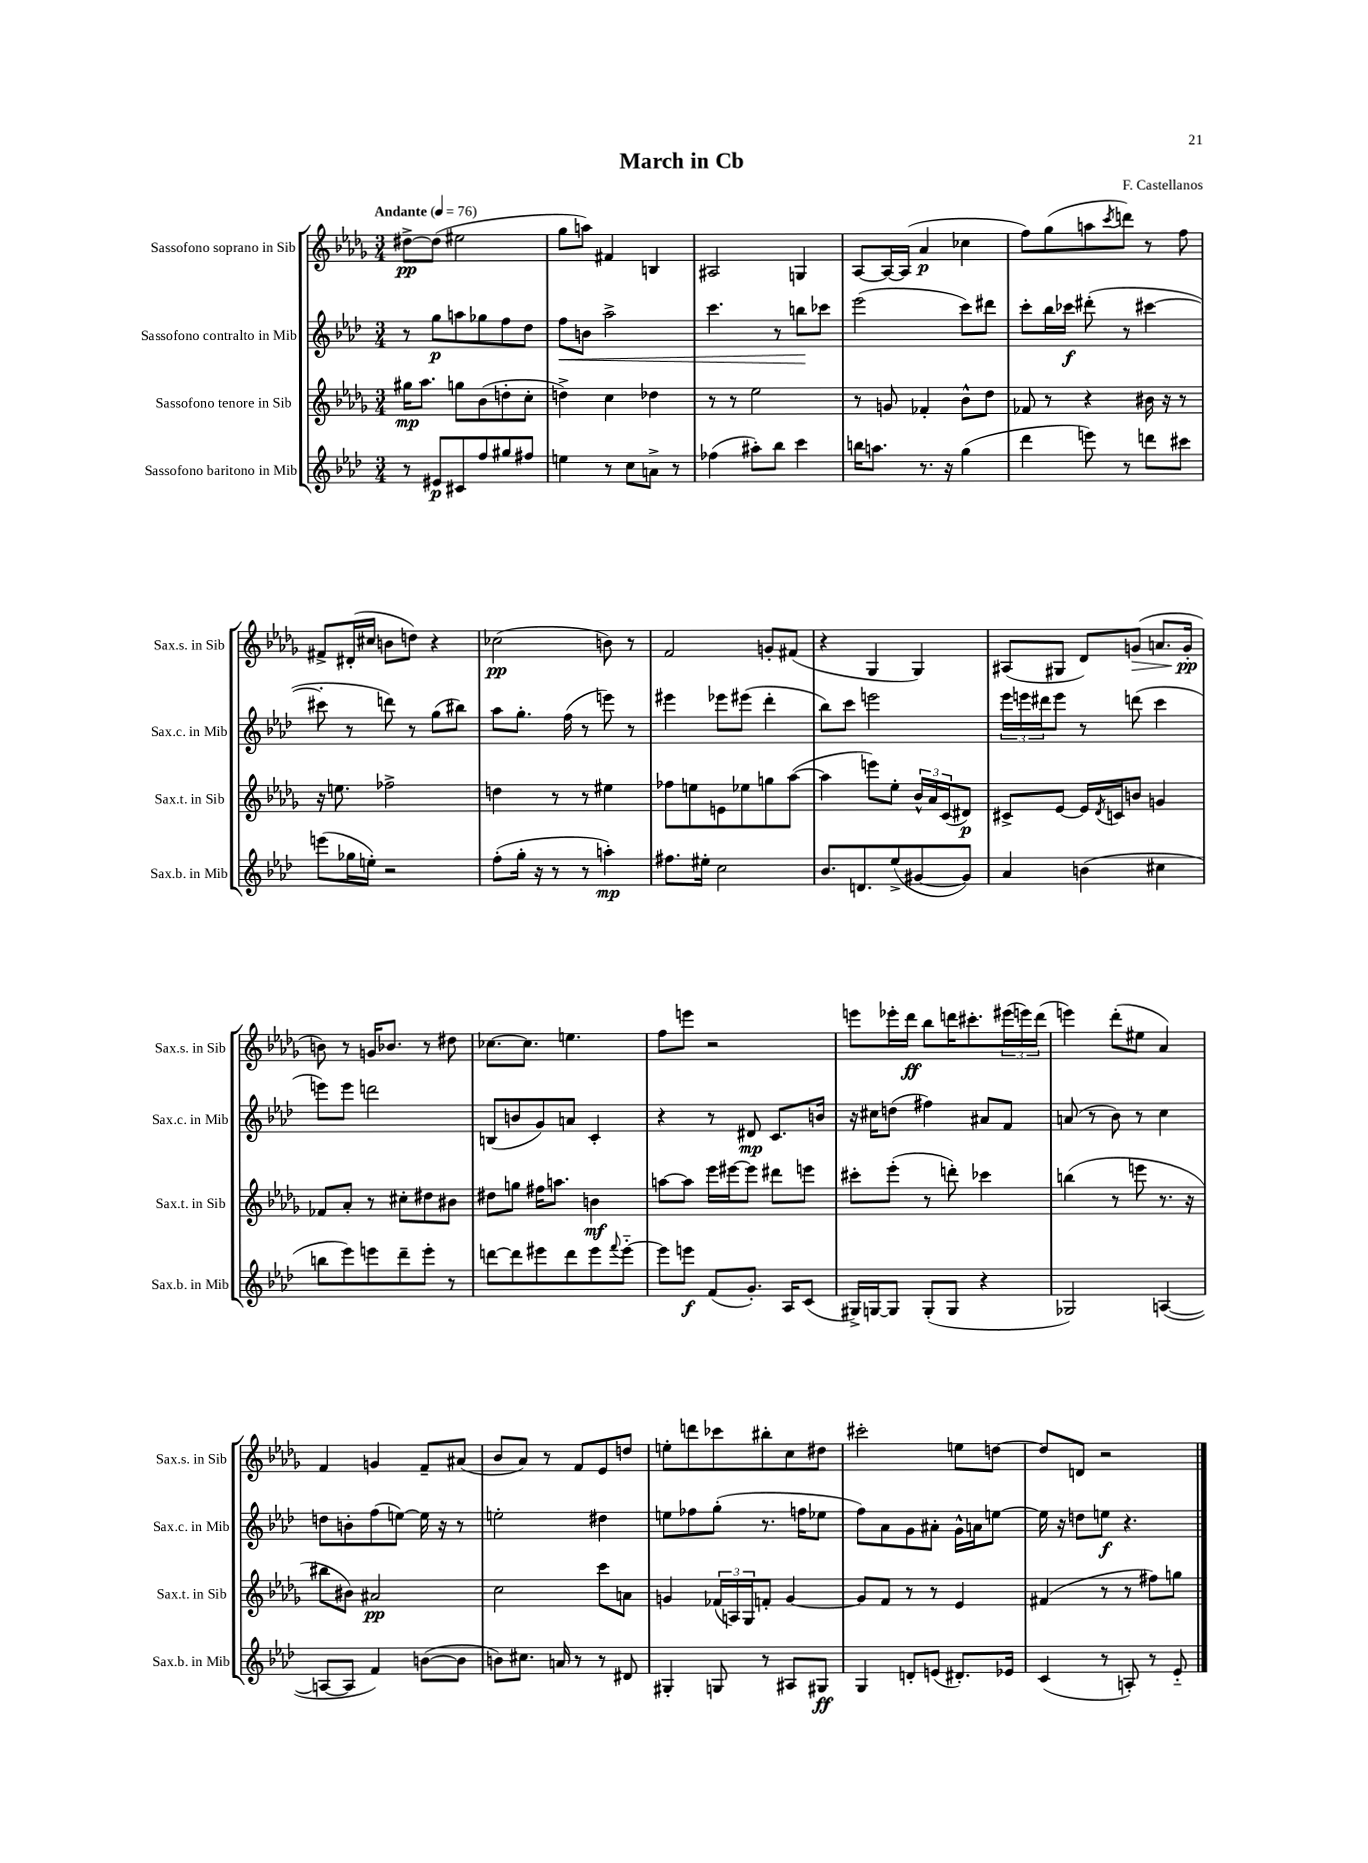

**kern	**dynam	**kern	**dynam	**kern	**dynam	**kern	**dynam
*part4	*part4	*part3	*part3	*part2	*part2	*part1	*part1
*staff4	*staff4	*staff3	*staff3	*staff2	*staff2	*staff1	*staff1
*I"Sassofono baritono in Mib	*	*I"Sassofono tenore in Sib	*	*I"Sassofono contralto in Mib	*	*I"Sassofono soprano in Sib	*
*I'Sax.b. in Mib	*	*I'Sax.t. in Sib	*	*I'Sax.c. in Mib	*	*I'Sax.s. in Sib	*
*clefG2	*	*clefG2	*	*clefG2	*	*clefG2	*
*k[b-e-a-d-]	*	*k[b-e-a-d-g-]	*	*k[b-e-a-d-]	*	*k[b-e-a-d-g-]	*
*M3/4	*	*M3/4	*	*M3/4	*	*M3/4	*
*MM76	*	*MM76	*	*MM76	*	*MM76	*
=1	=1	=1	=1	=1	=1	=1	=1
!	!	!	!	!	!	!LO:TX:a:B:t=Andante	!
8r	.	16gg#X\KL	mp	8r	.	[8dd#X^\L	pp
.	.	8.aa-\J	.	.	.	.	.
8e#X/L	p	.	.	8gg\L	p	(8dd#\J]	.
8c#X/	.	8ggn\L	.	8aan\	.	2ee#X\	.
8ff/	.	(8b-\	.	8gg-X\	.	.	.
8gg#X/	.	8ddn'\	.	8ff\	.	.	.
8ff#X/J	.	8cc'\J	.	8dd-\J	.	.	.
=2	=2	=2	=2	=2	=2	=2	=2
!	!	!	!	!	!LO:HP:b	!	!
4een\	.	4ddn^\)	.	8ff\L	<	8gg-\L	.
.	.	.	.	8bn\J	.	8aan\J)	.
8r	.	4cc\	.	2aa-^\	.	4f#X/	.
8cc\L	.	.	.	.	.	.	.
8an^\J	.	4dd-X\	.	.	.	4Bn/	.
8r	.	.	.	.	.	.	.
=3	=3	=3	=3	=3	=3	=3	=3
(4ff-X\	.	8r	.	4.ccc\	.	2A#X/	.
.	.	8r	.	.	.	.	.
8aa#X'\L)	.	2ee-\	.	.	.	.	.
8bb-\J	.	.	.	8r	.	.	.
4ccc\	.	.	.	8bbn\L	.	4Gn/	.
.	.	.	.	8ccc-X\J	[	.	.
=4	=4	=4	=4	=4	=4	=4	=4
16bbn\KL	.	8r	.	(2eee-\	.	[8A-/L	.
8.aan\J	.	.	.	.	.	.	.
.	.	8gn/	.	.	.	16A-/L_	.
.	.	.	.	.	.	(16A-/JJ]	.
8.r	.	4f-X'/	.	.	.	4a-/	p
16r	.	.	.	.	.	.	.
(4gg\	.	8b-^^\L	.	8ccc\L)	.	4cc-X\	.
.	.	8dd-\J	.	8ddd#X\J	.	.	.
=5	=5	=5	=5	=5	=5	=5	=5
4ddd-\	.	8f-X/	.	8ccc'\L	.	8ff\L)	.
.	.	8r	.	16bb-\L	.	(8gg-\	.
.	.	.	.	16ccc-X\JJ	f	.	.
8eeen\)	.	4r	.	(8ddd#X'\	.	8aan\	.
.	.	.	.	.	.	8qccc/	.
8r	.	.	.	8r	.	8dddn\J)	.
8dddn\L	.	16b#X\	.	[4ccc#X\	.	8r	.
.	.	16r	.	.	.	.	.
8ccc#X\J	.	8r	.	.	.	8ff\	.
!!LO:LB:g=z
=6	=6	=6	=6	=6	=6	=6	=6
(8eeen\L	.	16r	.	8ccc#X'\]	.	8f#X^/L	.
.	.	8.een\	.	.	.	.	.
16gg-X\L	.	.	.	8r	.	(16d#X'/L	.
16een'\JJ)	.	.	.	.	.	16cc#X/JJ	.
2r	.	2ff-X^\	.	8dddn\)	.	8bn\L	.
.	.	.	.	8r	.	8ddn\J)	.
.	.	.	.	(8gg\L	.	4r	.
.	.	.	.	8bb#X\J)	.	.	.
=7	=7	=7	=7	=7	=7	=7	=7
(8ff'\L	.	4ddn\	.	8aa-\L	.	(2cc-X\	pp
16gg'\Jk	.	.	.	8.gg'\J	.	.	.
16r	.	.	.	.	.	.	.
8r	.	8r	.	.	.	.	.
.	.	.	.	(16ff\	.	.	.
8r	.	8r	.	8r	.	.	.
4aan'\)	mp	4ee#X\	.	8eeen\)	.	8bn\)	.
.	.	.	.	8r	.	8r	.
=8	=8	=8	=8	=8	=8	=8	=8
8.ff#X\L	.	8ff-X\L	.	4eee#X\	.	2f/	.
.	.	8een\	.	.	.	.	.
16ee#X'\Jk	.	.	.	.	.	.	.
2cc\	.	8en\	.	8eee-X\L	.	.	.
.	.	8ee-X\	.	(8eee#X\J	.	.	.
.	.	8ggn\	.	4ddd-'\	.	8gn'/L	.
.	.	([8aa-\J	.	.	.	(8f#X/J	.
=9	=9	=9	=9	=9	=9	=9	=9
8.b-/L	.	4aa-\]	.	8bb-\L)	.	4r	.
.	.	.	.	8ccc\J	.	.	.
8.dn/	.	.	.	.	.	.	.
.	.	8eeen\L)	.	2eeen\	.	4G-/	.
(8ee-^/	.	8ee-'\J	.	.	.	.	.
[8g#X/	.	24b-^^/LL	.	.	.	4G-/)	.
.	.	24a-/	.	.	.	.	.
.	.	(24c/J	.	.	.	.	.
8g#/J])	.	8d#X/J)	p	.	.	.	.
=10	=10	=10	=10	=10	=10	=10	=10
4a-/	.	8c#X^/L	.	24eee-\LL	.	(8A#X/L	.
.	.	.	.	24eeen\	.	.	.
.	.	.	.	24ddd#X\J	.	.	.
.	.	[8e-/J	.	8eee\J	.	8G#X/J	.
(4bn\	.	16e-/LL]	.	8r	.	8d-/L)	.
.	.	8qd-/	.	.	.	.	.
.	.	16cn/J	.	.	.	.	.
!	!	!	!	!	!	!	!LO:HP:b
.	.	8bn/J	.	(8dddn\	.	(8gn/J	>
4cc#X\	.	4gn/	.	4ccc\	.	8.an/L	.
.	.	.	.	.	.	16g'/Jk	pp
.	.	.	.	.	.	.	]
!!LO:LB:g=z
=11	=11	=11	=11	=11	=11	=11	=11
8bbn\L	.	8f-X/L	.	8eeen\L)	.	8bn\)	.
8eee-\)	.	8a-'/J	.	8eee\J	.	8r	.
8eeen\	.	8r	.	2dddn\	.	16gn/KL	.
.	.	.	.	.	.	8.b-X/J	.
8ddd-~\	.	8cc#X'\L	.	.	.	.	.
8eee'\J	.	8dd#X\	.	.	.	8r	.
8r	.	8b#X\J	.	.	.	8dd#X\	.
=12	=12	=12	=12	=12	=12	=12	=12
[8dddn\L	.	8dd#X\L	.	(8Bn/L	.	[8.cc-X\L	.
8ddd\]	.	8ggn\J	.	8bn/	.	.	.
.	.	.	.	.	.	8.cc-\J]	.
8eee#X\	.	16ff#X\KL	.	8g/)	.	.	.
.	.	8.aan\J	.	.	.	.	.
8ddd\	.	.	.	8an/J	.	4.een\	.
8eee#\	.	4bn\	mf	4c'/	.	.	.
8qqfff/	.	.	.	.	.	.	.
[8eee#\J	.	.	.	.	.	.	.
=13	=13	=13	=13	=13	=13	=13	=13
8eee#\L]	.	[8aan\L	.	4r	.	8ff\L	.
8eeen\J	f	8aa\J]	.	.	.	8eeen\J	.
(8f/L	.	16eee-\LL	.	8r	.	2r	.
.	.	[16eee#X\J	.	.	.	.	.
8.g'/J)	.	8eee#\J]	.	8d#X/	mp	.	.
.	.	8ddd#X\L	.	8.c/L	.	.	.
16A-/KL	.	.	.	.	.	.	.
(8c/J	.	8eeen\J	.	.	.	.	.
.	.	.	.	16bn/Jk	.	.	.
=14	=14	=14	=14	=14	=14	=14	=14
16G#X^/LL)	.	8ccc#X'\L	.	16r	.	8eeen\L	.
[16Gn/J	.	.	.	16cc#X\KL	.	.	.
8G/J]	.	(8eee-'\J	.	(8ddn\J	.	16eee-X'\L	.
.	.	.	.	.	.	16ddd-\JJ	ff
(8G'/L	.	8r	.	4ff#X\)	.	8bb-\L	.
8G/J	.	8dddn'\)	.	.	.	16dddn\K	.
.	.	.	.	.	.	8.ccc#X'\	.
4r	.	4ccc-X\	.	8a#X/L	.	.	.
.	.	.	.	8f/J	.	(24eee#X\L	.
.	.	.	.	.	.	24eeen\)	.
.	.	.	.	.	.	(24ddd\JJ	.
=15	=15	=15	=15	=15	=15	=15	=15
2G-X/)	.	(4bbn\	.	(8an/	.	4eeen\)	.
.	.	.	.	8r	.	.	.
.	.	8r	.	8b-\)	.	(8ddd-'\L	.
.	.	8eeen\	.	8r	.	8ee#X\J	.
([4An/	.	8.r	.	4cc\	.	4a-/)	.
.	.	16r	.	.	.	.	.
!!LO:LB:g=z
=16	=16	=16	=16	=16	=16	=16	=16
8An/L_	.	8bb#X\L	.	8ddn\L	.	4f/	.
8A/J]	.	8b#X\J)	.	8bn'\	.	.	.
4f/)	.	2a#X/	pp	(8ff\	.	4gn/	.
.	.	.	.	[8een\J)	.	.	.
([8bn\L	.	.	.	16ee\]	.	8f~/L	.
.	.	.	.	16r	.	.	.
8b\J]	.	.	.	8r	.	(8a#X/J	.
=17	=17	=17	=17	=17	=17	=17	=17
8bn\L)	.	2cc\	.	2een'\	.	8b-/L	.
8.cc#X\J	.	.	.	.	.	8a-/J)	.
.	.	.	.	.	.	8r	.
16an/	.	.	.	.	.	.	.
8r	.	.	.	.	.	8f/L	.
8r	.	8ccc\L	.	4dd#X\	.	8e-/	.
8d#X/	.	8an\J	.	.	.	8ddn/J	.
=18	=18	=18	=18	=18	=18	=18	=18
4G#X'/	.	4gn/	.	8een\L	.	8een'\L	.
.	.	.	.	8ff-X\	.	8dddn\	.
8Gn/	.	(24f-X/LL	.	(8gg'\J	.	8ccc-X\	.
.	.	24An/)	.	.	.	.	.
.	.	24G-/J	.	.	.	.	.
8r	.	8fn'/J	.	8.r	.	8bb#X'\	.
8A#X/L	.	[4g/	.	.	.	8cc\	.
.	.	.	.	16ffn\KL	.	.	.
8G#X/J	ff	.	.	8ee-X\J	.	8dd#X\J	.
=19	=19	=19	=19	=19	=19	=19	=19
4G/	.	8g/L]	.	8ff\L)	.	2ccc#X'\	.
.	.	8f/J	.	8a-\	.	.	.
8dn'/L	.	8r	.	8g\	.	.	.
(8en/J	.	8r	.	8a#X'\J	.	.	.
8.d#X'/L)	.	4e-/	.	16g^^\LL	.	8een\L	.
.	.	.	.	16an\J	.	.	.
.	.	.	.	[8een\J	.	[8ddn\J	.
16e-X/Jk	.	.	.	.	.	.	.
=20	=20	=20	=20	=20	=20	=20	=20
(4c/	.	(4f#X/	.	16ee\]	.	8dd/L]	.
.	.	.	.	16r	.	.	.
.	.	.	.	8ddn\L	.	8dn/J	.
8r	.	8r	.	8een\J	f	2r	.
8An'/)	.	8r	.	4.r	.	.	.
8r	.	8ff#X\L)	.	.	.	.	.
8e-/	.	8ggn\J	.	.	.	.	.
==	==	==	==	==	==	==	==
*-	*-	*-	*-	*-	*-	*-	*-
